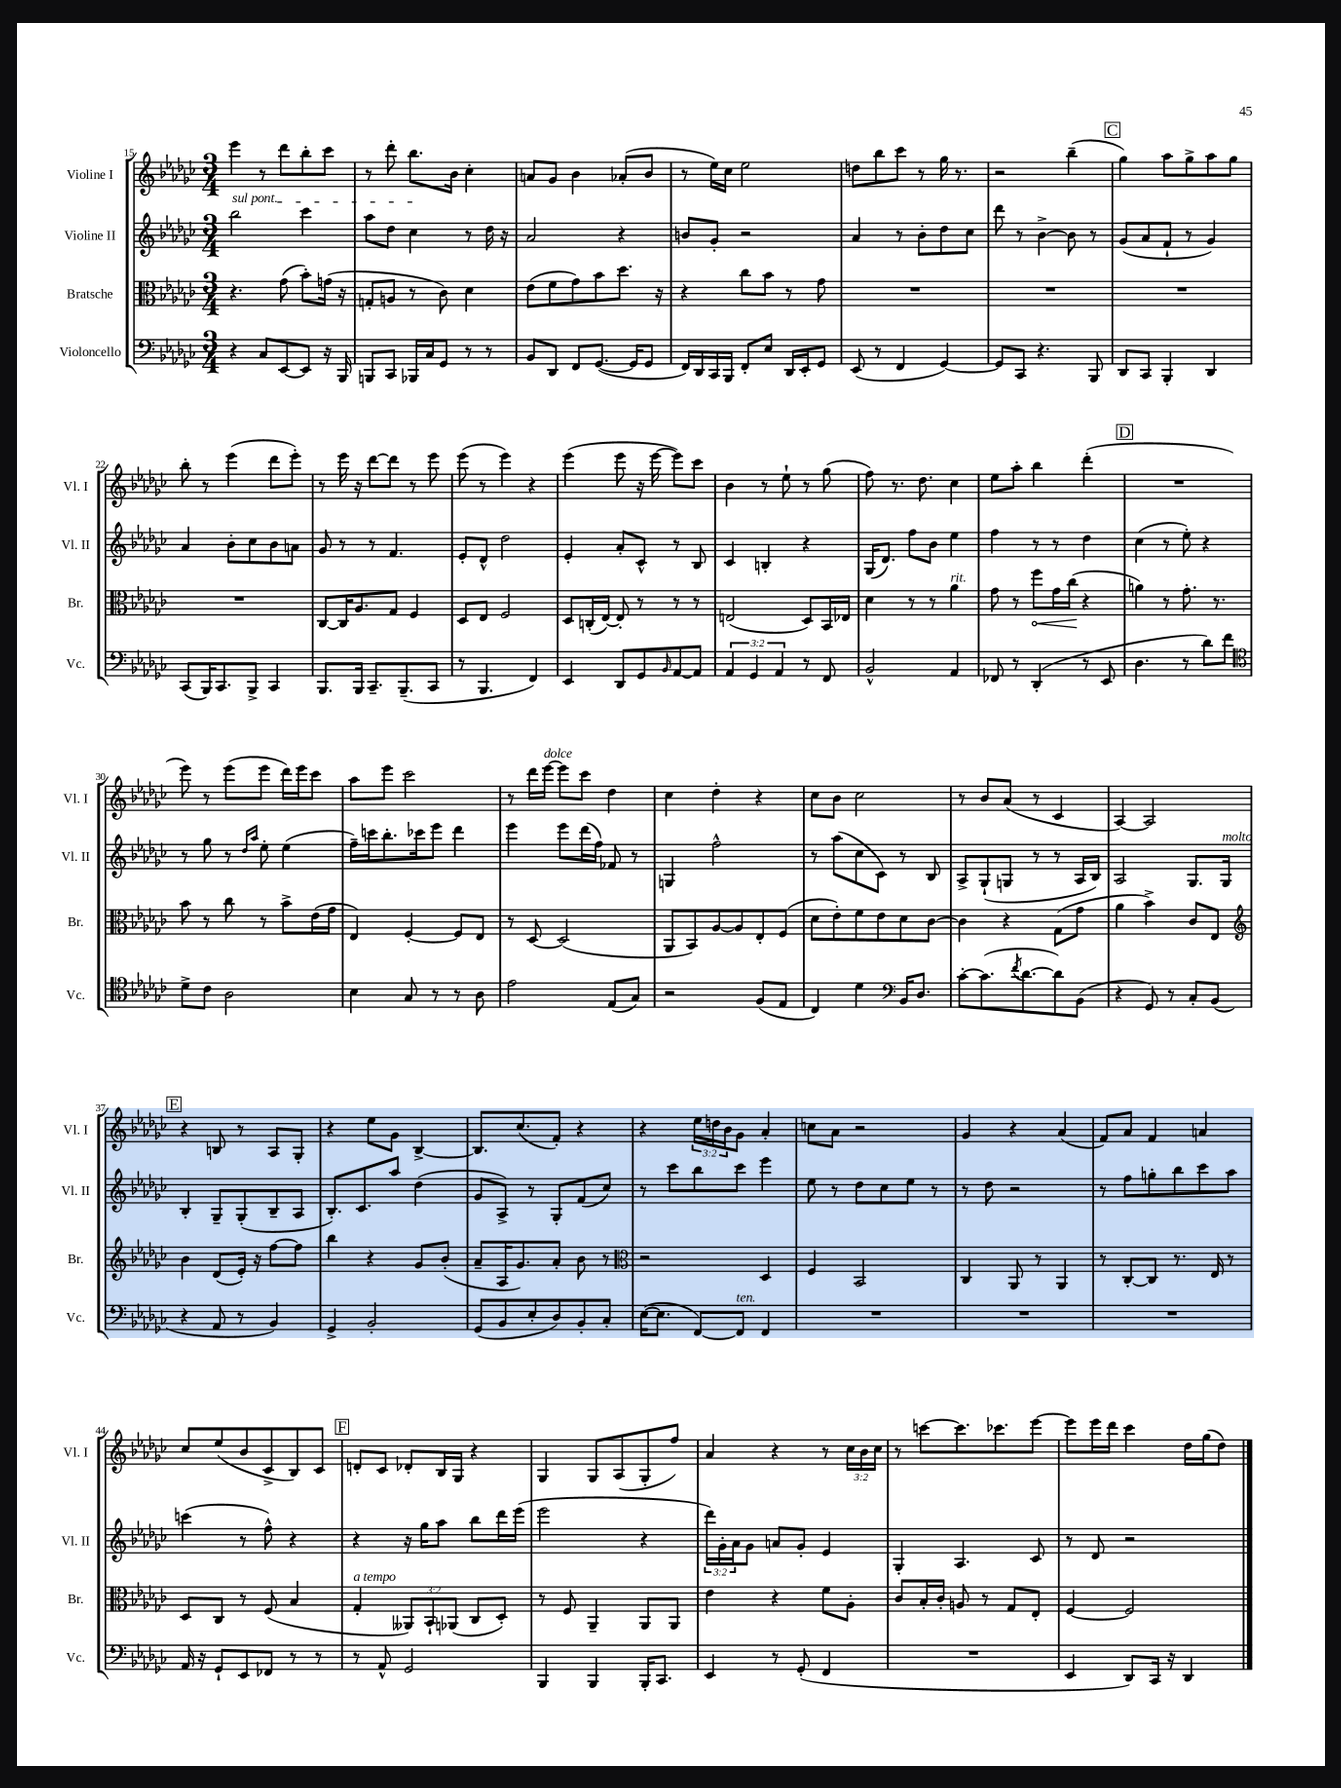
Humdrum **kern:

**kern	**kern	**kern	**kern
*staff4	*staff3	*staff2	*staff1
*clefF4	*clefC3	*clefG2	*clefG2
*k[b-e-a-d-g-c-]	*k[b-e-a-d-g-c-]	*k[b-e-a-d-g-c-]	*k[b-e-a-d-g-c-]
*M3/4	*M3/4	*M3/4	*M3/4
4r	4.r	2bb-\	4eee-\
8C-/L	.	.	8r
[8EE-/	(8g-\	.	8ddd-\L
8EE-/]J	8b-'\L)	4ccc-\	8bb-'\
16r	(16g\Jk	.	8ccc-\J
16BBB-/	16r	.	.
=	=	=	=
8BBB/L	8G'/L	8aa-\L	8r
8CC-/J	8A/J	8dd-\J	8ddd-'\
16BBB-/LL	8r	4cc-\	8.bb-\L
16C-/J	.	.	.
8GG-/J	8c-\)	.	.
.	.	.	16b-\Jk
8r	4d-\	8r	4cc-'\
8r	.	16dd-\	.
.	.	16r	.
=	=	=	=
8BB-/L	(8e-\L	2a-/	8a/L
8DD-/J	8f\	.	8g-/J
8FF/L	8g-\)	.	4b-\
([8.GG-/J	8b-\	.	.
.	8.dd-\J	4r	(8a-'/L
16GG-/]LK	.	.	.
8GG-/J	.	.	8b-/J
.	16r	.	.
=	=	=	=
16FF/LL)	4r	8b/L	8r
16DD-/	.	.	.
16CC-/	.	8g-'/J	16ee-\LL)
16BBB-/JJ	.	.	16cc-\JJ
8FF'/L	8cc-\L	2r	2ee-\
8E-/J	8b-\J	.	.
16DD-/LL	8r	.	.
16EE-'/J	.	.	.
8GG-/J	8g-\	.	.
=	=	=	=
(8EE-/	2.r	4a-/	8dd\L
8r	.	.	8bb-\
4FF/	.	8r	8ccc-\J
.	.	8b-'\L	8r
[4GG-/)	.	8dd-\	16gg-\
.	.	.	8.r
.	.	8cc-\J	.
=	=	=	=
8GG-/]L	2.r	8ddd-\	2r
8CC-/J	.	8r	.
4.r	.	[4b-^\	.
.	.	8b-\]	(4bb-~\
8BBB-/	.	8r	.
=	=	=	=
8DD-/L	2.r	(8g-/L	4gg-\)
8CC-/J	.	8a-/	.
4BBB-'/	.	8f`/J	8aa-\L
.	.	8r	8gg-^\
4DD-/	.	4g-/)	8aa-\
.	.	.	8gg-\J
=	=	=	=
(8CC-/L	2.r	4a-/	8bb-'\
16BBB-/K)	.	.	8r
8.CC-/	.	.	.
.	.	8b-'\L	(4eee-\
8BBB-^/J	.	8cc-\	.
4CC-/	.	8b-\	8ddd-\L
.	.	8a\J	8eee-'\J)
=	=	=	=
8.BBB-/L	[8C-/L	8g-/	8r
.	16C-/]K	8r	16eee-\
16BBB-/Jk	8.A-/	.	16r
8.CC-~/L	.	8r	[8ddd-\L
.	8G-/J	4.f/	8ddd-\]J
(8.BBB-~/	.	.	.
.	4F/	.	8r
8CC-/J	.	.	8eee-\
=	=	=	=
8r	8D-/L	8e-'/L	(8eee-\
4.BBB-/	8E-/J	8d-^^/J	8r
.	2F/	2dd-\	4eee-\)
4FF/)	.	.	4r
=	=	=	=
4EE-/	8D-/L	4e-'/	(4eee-\
.	(16C'/L	.	.
.	[16E-/JJ)	.	.
8DD-/L	8E-'/]	8a-'/L	8eee-\
8GG-/	8r	8c-^^/J	16r
.	.	.	[16eee-\
16qqBB-/	.	.	.
[8AA-/	8r	8r	8eee-\]L)
8AA-/]J	8r	8B-/	8ccc-\J
=	=	=	=
6AA-/	(2E/	4c-/	4b-\
6GG-/	.	.	.
.	.	4B'/	8r
6AA-/	.	.	.
.	.	.	8ee-`\
8r	8D-/L)	4r	8r
8FF/	16BB-/L	.	(8gg-\
.	16E-/JJ	.	.
=	=	=	=
2BB-^^/	4d-\	(16G-/LK	8ff\)
.	.	8.d-/J)	.
.	.	.	8.r
.	8r	8ff\L	.
.	.	.	8.dd-\
.	8r	8b-\J	.
4AA-/	4a-\	4ee-\	4cc-\
=	=	=	=
8FF-/	8g-\	4ff\	8ee-\L
8r	8r	.	8aa-'\J
(4DD-'/	8ff\L	8r	4bb-\
.	16g-\L	8r	.
.	(16cc-\JJ	.	.
8r	4r	4dd-\	(4ddd-'\
8EE-/	.	.	.
=	=	=	=
4.D-\	4a\)	(4cc-\	2.r
.	8r	8r	.
8r	8.g-'\	8ee-'\)	.
8d-\L)	.	4r	.
.	8.r	.	.
8f\J	.	.	.
=	=	=	=
*clefC4	*	*	*
8d-^\L	8b-\	8r	8eee-\)
8c-\J	8r	8gg-\	8r
2A-\	8cc-\	8r	(8eee-\L
.	.	16qqdd-/LL	.
.	.	16qqaa-/JJ	.
.	8r	8ee-'\	8eee-\J
.	8b-^\L	(4ee-\	16ddd-\LL)
.	.	.	16eee-\J
.	(16e-\L	.	8ccc-\J
.	16g-\JJ	.	.
=	=	=	=
4B-\	4E-/)	16ff~\LL)	8aa-\L
.	.	16ccc\J	.
.	.	8.bb-'\	8eee-\J
8G-/	[4F'/	.	2ccc-\
.	.	16ccc-\k	.
8r	.	8eee-\J	.
8r	8F/]L	4ddd-\	.
8A-\	8E-/J	.	.
=	=	=	=
2e-\	8r	4eee-\	8r
.	[8D-/	.	16ddd-\LL
.	.	.	[16eee-\JJ
.	(2D-/]	8eee-\L	8eee-\]L
.	.	(16ddd-\L	8ccc-\J
.	.	16ff\JJ)	.
(8E-/L	.	8f-/	4dd-\
8G-/J)	.	8r	.
=	=	=	=
2r	8AA-/L	4G/	4cc-\
.	8BB-/)	.	.
.	[8A-/	2ff^^\	4dd-'\
.	8A-/]	.	.
(8F/L	8E-'/	.	4r
8E-/J	(8F/J	.	.
=	=	=	=
4C-/)	8d-\L	8r	8cc-\L
.	8e-'\)	(8aa-\L	8b-\J
4d-\	8f\	8cc-\	2cc-\
.	8e-\	8c-\J)	.
*clefF4	*	*	*
16BB-/LK	8d-\	8r	.
8.D-/J	.	.	.
.	[8c-\J	8B-/	.
=	=	=	=
[8c-'\L	4c-\]	8A-^/L	8r
(8.c-\]	.	(8G-`/	8b-/L
.	4r	8G/J	(8a-/J
8qf/	.	.	.
[8.d-\	.	.	.
.	.	8r	8r
8d-\])	(8G-\L	8r	4c-/
(8BB-\J	8g-\J	16A-/LL	.
.	.	16B-/JJ)	.
=	=	=	=
4r	4a-\	2A-/	[4A-/)
8GG-/)	4b-^\)	.	2A-/]
8r	.	.	.
8C-'/L	8c-/L	8.G-/L	.
(8BB-/J	8E-/J	.	.
.	.	16G-/Jk	.
=	=	=	=
*	*clefG2	*	*
4r	4b-\	4B-'/	4r
8AA-/	(8d-/L	8G-~/L	8B/
8r	16e-'/Jk)	(8G-'/	8r
.	16r	.	.
4BB-/)	[8ff\L	8B-~/	8A-/L
.	8ff\]J	8A-/J	8G-'/J
=	=	=	=
4GG-^/	4bb-\	8.B-'/L)	4r
.	.	8.c-/	.
2BB-'/	4r	.	8ee-\L
.	.	8aa-/J	8g-\J
.	8g-/L	(4dd-\	[4B-^/
.	(8b-'/J	.	.
=	=	=	=
(8GG-/L	8a-~/L	8g-/L	8.B-/]L
8BB-/	16A-/K	8A-^/J)	.
.	8.g-/)	.	(8.cc-/
8E-'/	.	8r	.
8D-/)	8a-'/J	8G-'/L	8f'/J)
8BB-'/	8b-\	(8f/	4r
8C-'/J	8r	8cc-/J)	.
=	=	=	=
*	*clefC3	*	*
([16E-\LK	2r	8r	4r
8.E-\]J	.	.	.
.	.	8ccc-\L	.
[8FF/L)	.	8bb-\	24ee-\LL
.	.	.	24dd\
.	.	.	24b-\J
8FF/]J	.	8ccc-\J	8g-\J
4FF/	4D-/	4eee-\	4a-'/
=	=	=	=
2.r	4F/	8ee-\	8cc\L
.	.	8r	8a-\J
.	2BB-/	8dd-\L	2r
.	.	8cc-\	.
.	.	8ee-\J	.
.	.	8r	.
=	=	=	=
2.r	4C-/	8r	4g-/
.	.	8dd-\	.
.	8AA-/	2r	4r
.	8r	.	.
.	4AA-/	.	(4a-/
=	=	=	=
2.r	8r	8r	8f/L)
.	[8C-'/L	8ff\L	8a-/J
.	8C-/]J	8gg'\	4f/
.	8.r	8bb-\	.
.	.	8ccc-\	4a/
.	16E-/	.	.
.	8r	8aa-\J	.
=	=	=	=
16AA-/	8D-/L	(4ccc\	8cc-/L
16r	.	.	.
8GG-`/L	8C-/J	.	(8ee-/
8EE-/	8r	8r	8b-/
8FF-/J	(8F/	8ff^^\)	8c-^/
8r	4B-/	4r	8B-/)
8r	.	.	8c-/J
=	=	=	=
8r	4G-'/	4r	8d'/L
8AA-^^/	.	.	8c-/J
2GG-/	12AA--/L)	16r	8d-'/L
.	.	16gg-\LK	.
.	12BB-`/	.	.
.	.	8aa-\J	16B-/L
.	(12AA-/J	.	.
.	.	.	16G-/JJ
.	8C-/L	8bb-\L	4r
.	8D-'/J)	16ddd-\L	.
.	.	(16eee-\JJ	.
=	=	=	=
4BBB-/	8r	2eee-\	4G-/
.	8F/	.	.
4BBB-/	4AA-~/	.	8G-/L
.	.	.	(8A-/
16BBB-'/LK	8AA-/L	4r	8G-'/
8.CC-/J	.	.	.
.	8AA-/J	.	8ff/J)
=	=	=	=
4EE-/	4e-\	24ddd-\LL)	4a-/
.	.	24g-'\	.
.	.	24a-\J	.
.	.	8g-\J	.
8r	4r	8a/L	4r
(8GG-'/	.	8g-'/J	.
4FF/	8f\L	4e-/	8r
.	8A-'\J	.	24cc-\LL
.	.	.	24b-\
.	.	.	24cc-\JJ
=	=	=	=
2.r	8c-/L	4G-'/	8r
.	16B-'/L	.	[8ccc\L
.	16c-'/JJ	.	.
.	8A/	4.A-/	8.ccc\]
.	8r	.	.
.	.	.	8.ccc-\
.	8G-/L	.	.
.	8E-'/J	8c-/	[8eee-\J
=	=	=	=
4EE-/	[4F/	8r	8eee-\]L
.	.	8d-/	16eee-\L
.	.	.	16ddd-\JJ
8DD-/L)	2F/]	2r	4ccc-\
16CC-/Jk	.	.	.
16r	.	.	.
4DD-/	.	.	16dd-\LL
.	.	.	(16gg-\J
.	.	.	8dd-\J)
==	==	==	==
*-	*-	*-	*-
